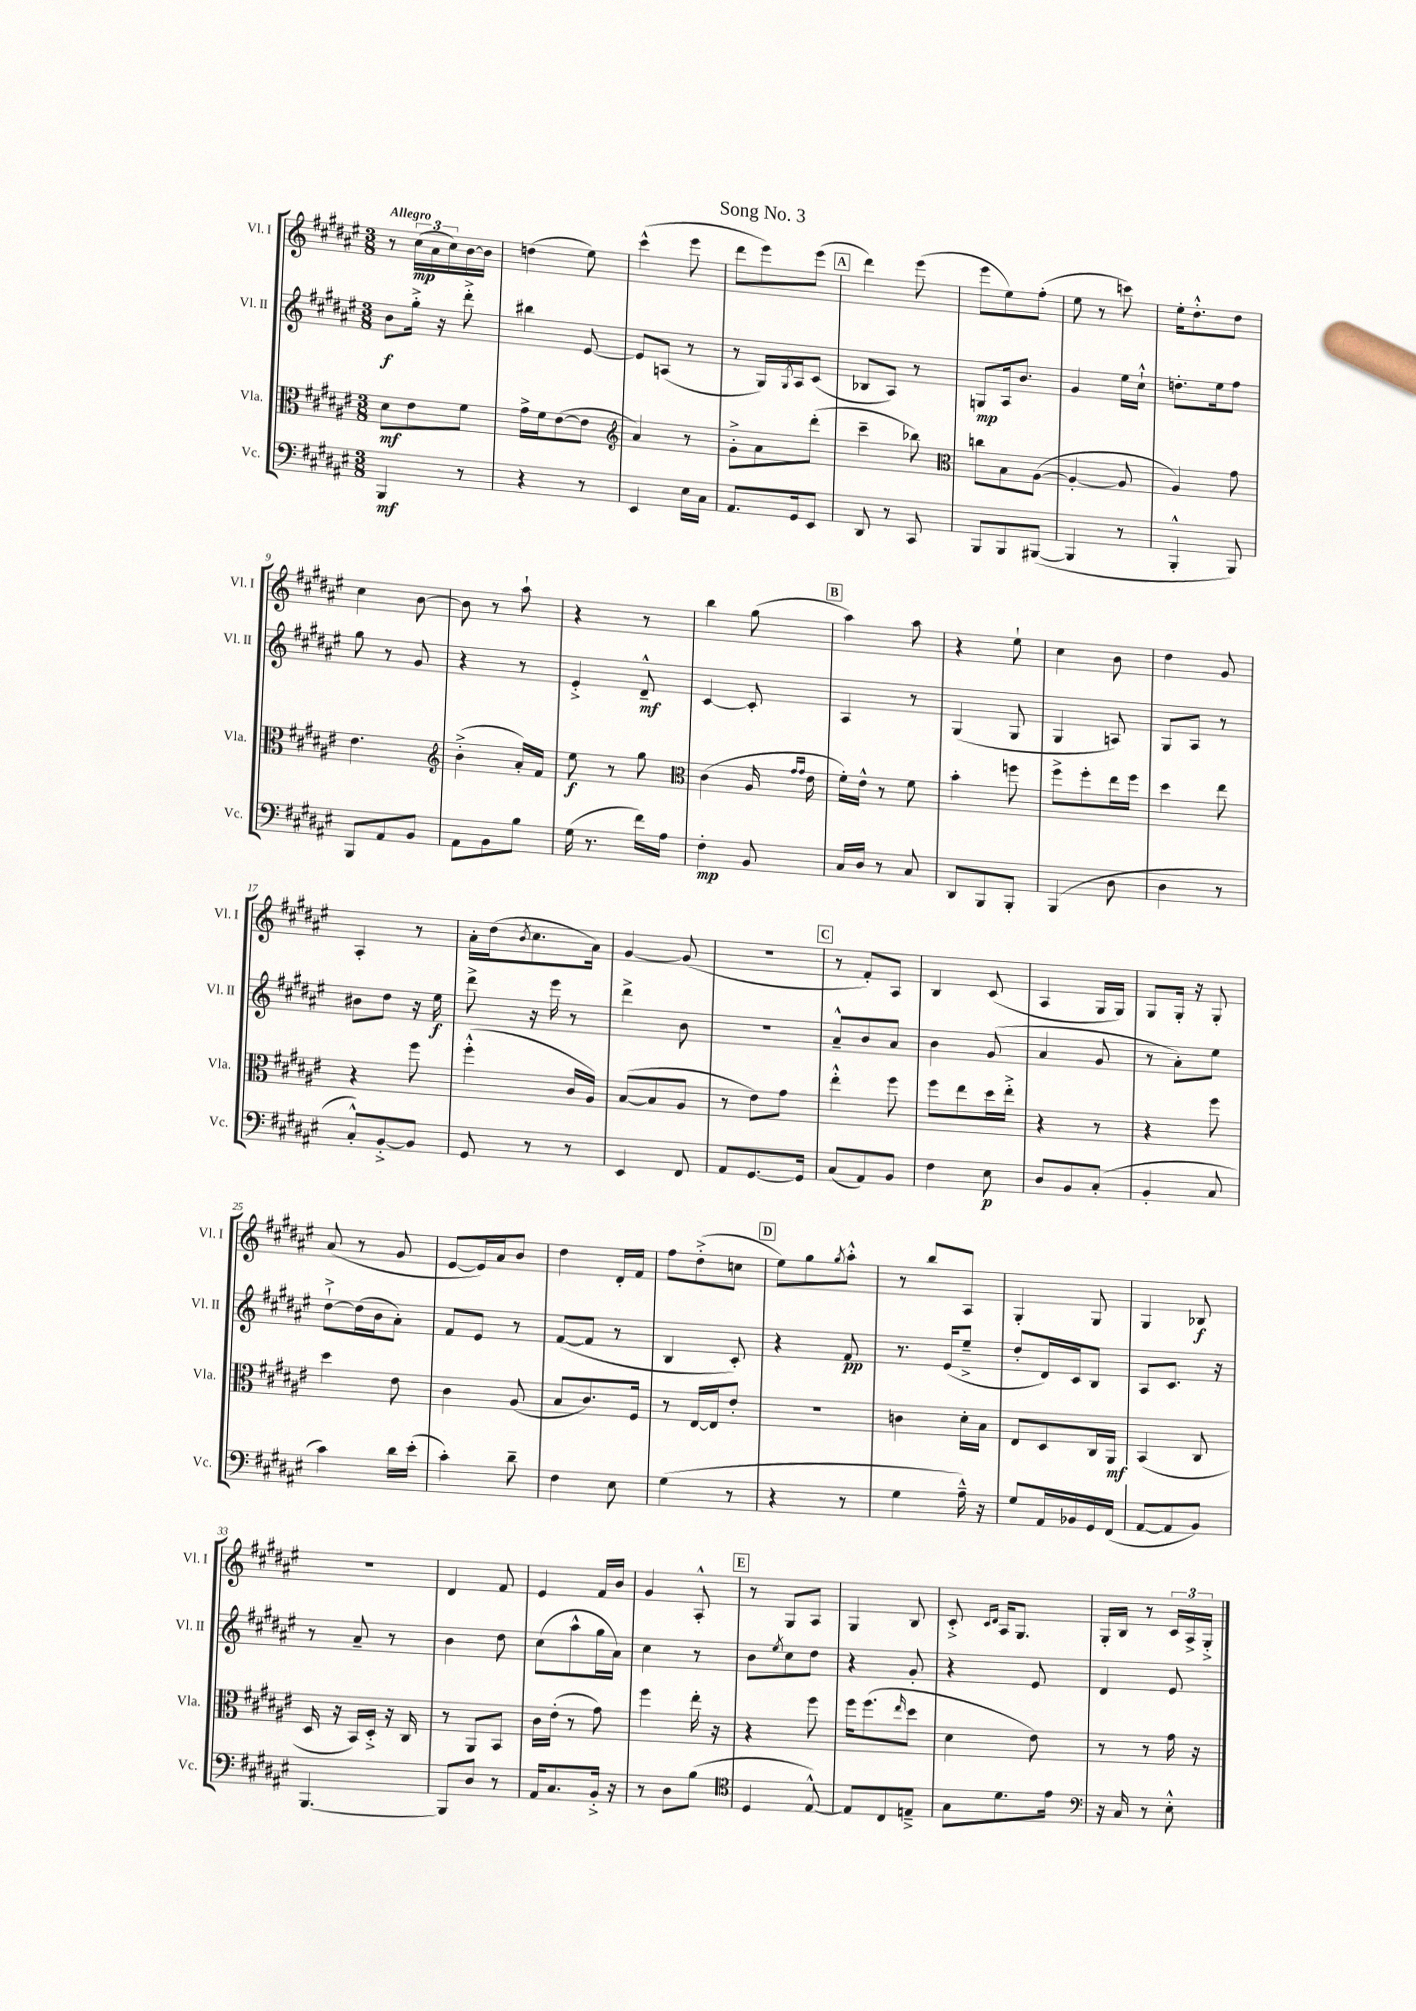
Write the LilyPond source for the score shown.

\header { title = "Song No. 3" }
<<
\new StaffGroup <<
\new Staff = "s0" \with { instrumentName = "Vl. I" shortInstrumentName = "Vl. I" } {
    \clef treble \key fis \major \numericTimeSignature \time 3/8 \tempo "Allegro"
    r8 \tuplet 3/2 { cis''16\mp( ais'16 cis''16) } b'16~ b'16 |
    d''4( eis''8) |
    cis'''4-^( eis'''8 |
    dis'''8 eis'''8) eis'''8( |
    \mark \markup { \box "A" } dis'''4) eis'''8( |
    eis'''8 eis''8) fis''8-.( |
    eis''8 r8 c'''8) |
    eis''16-. dis''8.-.-^ dis''8 |
    cis''4 b'8~ |
    b'8 r8 ais''8-! |
    r4 r8 |
    b''4 gis''8( |
    \mark \markup { \box "B" } ais''4) ais''8 |
    r4 eis''8-! |
    cis''4 b'8 |
    dis''4 gis'8 |
    ais4-. r8 |
    ais'16-. dis''16( \acciaccatura { b'8 } cis''8. ais'16) |
    gis'4~ gis'8( |
    R4. |
    \mark \markup { \box "C" } r8 fis'8-.) ais8 |
    b4 cis'8( |
    ais4 gis16 gis16) |
    gis8 gis16-. r16 gis8-. |
    ais'8( r8 gis'8 |
    eis'8~ eis'16) ais'16 b'8 |
    dis''4 dis'16-. fis'16 |
    fis''8 dis''8-.->( c''8 |
    \mark \markup { \box "D" } eis''8) gis''8 \acciaccatura { gis''8 } ais''8-.-^ |
    r8 b''8 ais8 |
    gis4-. gis8 |
    gis4 bes8\f |
    R4. |
    dis'4 fis'8 |
    eis'4 fis'16 b'16 |
    gis'4 ais8-.-^ |
    \mark \markup { \box "E" } r8 gis8 ais8 |
    gis4 b8 |
    cis'8-.-> \grace { cis'16 dis'16 } ais16 gis8. |
    gis16-. b16 r8 \tuplet 3/2 { cis'16 ais16-> gis16-.-> } \bar "|." |
}
\new Staff = "s1" \with { instrumentName = "Vl. II" shortInstrumentName = "Vl. II" } {
    \clef treble \key fis \major \numericTimeSignature \time 3/8
    b'8\f gis''16-.-> r16 dis'''8-.-> |
    bis''4 eis'8~ |
    eis'8 a8( r8 |
    r8 gis16) \acciaccatura { gis8 } ais16 cis'8( |
    \mark \markup { \box "A" } bes8 ais8) r8 |
    g8\mp ais16 b'8. |
    gis'4 eis''16 cis''16-!-^ |
    d''8.-. eis''16 fis''8 |
    gis''8 r8 gis'8 |
    r4 r8 |
    eis'4-.-> dis'8---^\mf |
    cis'4~ cis'8-. |
    \mark \markup { \box "B" } ais4 r8 |
    gis4( gis8 |
    gis4 a8) |
    gis8 ais8 r8 |
    bis'8 dis''8 r16 eis''16\f |
    dis'''8-> r16 eis'''16 r8 |
    dis'''4-> b'8 |
    R4. |
    \mark \markup { \box "C" } ais'8---^ b'8 ais'8 |
    b'4 gis'8( |
    ais'4 gis'8 |
    r8 ais'8-.) eis''8 |
    dis''8~-!-> dis''16( b'16 ais'8-.) |
    fis'8 eis'8 r8 |
    fis'8~( fis'8 r8 |
    b4 cis'8-.) |
    \mark \markup { \box "D" } r4 fis'8\pp |
    r8. eis'16( eis''8---> |
    dis''8-. dis'16) cis'16 b8 |
    ais8 cis'8. r16 |
    r8 ais'8-- r8 |
    b'4 dis''8 |
    cis''8( ais''8-^ gis''16 ais'16) |
    cis''4 r8 |
    \mark \markup { \box "E" } b'8 \acciaccatura { eis''8 } cis''8 dis''8 |
    r4 gis'8-. |
    r4 eis'8 |
    dis'4 eis'8 \bar "|." |
}
\new Staff = "s2" \with { instrumentName = "Vla." shortInstrumentName = "Vla." } {
    \clef alto \key fis \major \numericTimeSignature \time 3/8
    dis'8\mf eis'8 fis'8 |
    gis'16-> fis'16 eis'8~( eis'8 |
    \clef treble ais'4) r8 |
    gis'8-.-> ais'8 dis'''8-.( |
    \mark \markup { \box "A" } cis'''4-- bes''8) |
    \clef alto c''8 b8 ais8~( |
    ais4~-. ais8 |
    ais4) gis'8 |
    eis'4. |
    \clef treble b'4-.->( ais'16-.) fis'16 |
    eis''8\f r8 gis''8 |
    \clef alto cis'4( ais16 \grace { gis'16 gis'16 } eis'16 |
    \mark \markup { \box "B" } fis'16-.) eis'16-^ r8 fis'8 |
    b'4-. f''8 |
    fis''8-> fis''8-. eis''16 fis''16 |
    dis''4 eis''8 |
    r4 fis''8 |
    fis''4-.-^( cis'16 ais16) |
    b8~( b8 ais8 |
    r8 eis'8) gis'8 |
    \mark \markup { \box "C" } eis''4-.-^ fis''8 |
    fis''8 eis''8 dis''16 eis''16-.-> |
    r4 r8 |
    r4 fis''8 |
    dis''4 eis'8 |
    cis'4 ais8( |
    b8 cis'8.) fis16 |
    r8 eis16~ eis16 eis'8-. |
    \mark \markup { \box "D" } R4. |
    c'4 dis'16-. b16 |
    eis8 dis8 cis16 ais,16\mf |
    b,4( cis8 |
    dis16 r16 b,16) dis16-.-> r16 cis16 |
    r8 ais,8 b,8 |
    cis'16 eis'16-.( r8 gis'8) |
    fis''4 eis''16-. r16 |
    \mark \markup { \box "E" } r4 fis''8 |
    fis''16 fis''8.( \grace { eis''16 } dis''8 |
    dis'4 eis'8) |
    r8 r8 gis'16 r16 \bar "|." |
}
\new Staff = "s3" \with { instrumentName = "Vc." shortInstrumentName = "Vc." } {
    \clef bass \key fis \major \numericTimeSignature \time 3/8
    b,,4\mf r8 |
    r4 r8 |
    eis,4 eis16 cis16 |
    ais,8. gis,16 eis,8 |
    \mark \markup { \box "A" } dis,8 r8 cis,8 |
    b,,8 b,,8 bis,,8~( |
    bis,,4 r8 |
    b,,4-.-^ b,,8) |
    b,,8 ais,8 b,8 |
    ais,8 b,8 b8 |
    gis16( r8. fis'16) ais16 |
    fis4-.\mp b,8 |
    \mark \markup { \box "B" } cis16 dis16 r8 cis8 |
    dis,8 b,,8 b,,8-. |
    b,,4( dis8 |
    dis4 r8 |
    cis8-.-^) b,8~-.-> b,8 |
    gis,8 r8 r8 |
    eis,4 fis,8 |
    ais,8 gis,8.~ gis,16 |
    \mark \markup { \box "C" } cis8( ais,8) b,8 |
    fis4 eis8\p |
    dis8 b,8 cis8-.( |
    b,4-. cis8 |
    cis'4) dis'16 eis'16-.( |
    cis'4-.) dis'8-- |
    fis4 eis8 |
    gis4( r8 |
    \mark \markup { \box "D" } r4 r8 |
    gis4 ais16---^) r16 |
    gis8 ais,16 bes,16 gis,16 fis,16( |
    ais,8~ ais,8 b,8) |
    b,,4.~ |
    b,,8 dis8 r8 |
    ais,16 cis8. b,16-.-> r16 |
    r8 dis8 b8( |
    \mark \markup { \box "E" } \clef tenor dis4 eis8~-^) |
    eis8 cis8 e8---> |
    gis8 dis'8. eis'16 |
    \clef bass r16 cis16 r8 eis8-.-^ \bar "|." |
}
>>
>>
